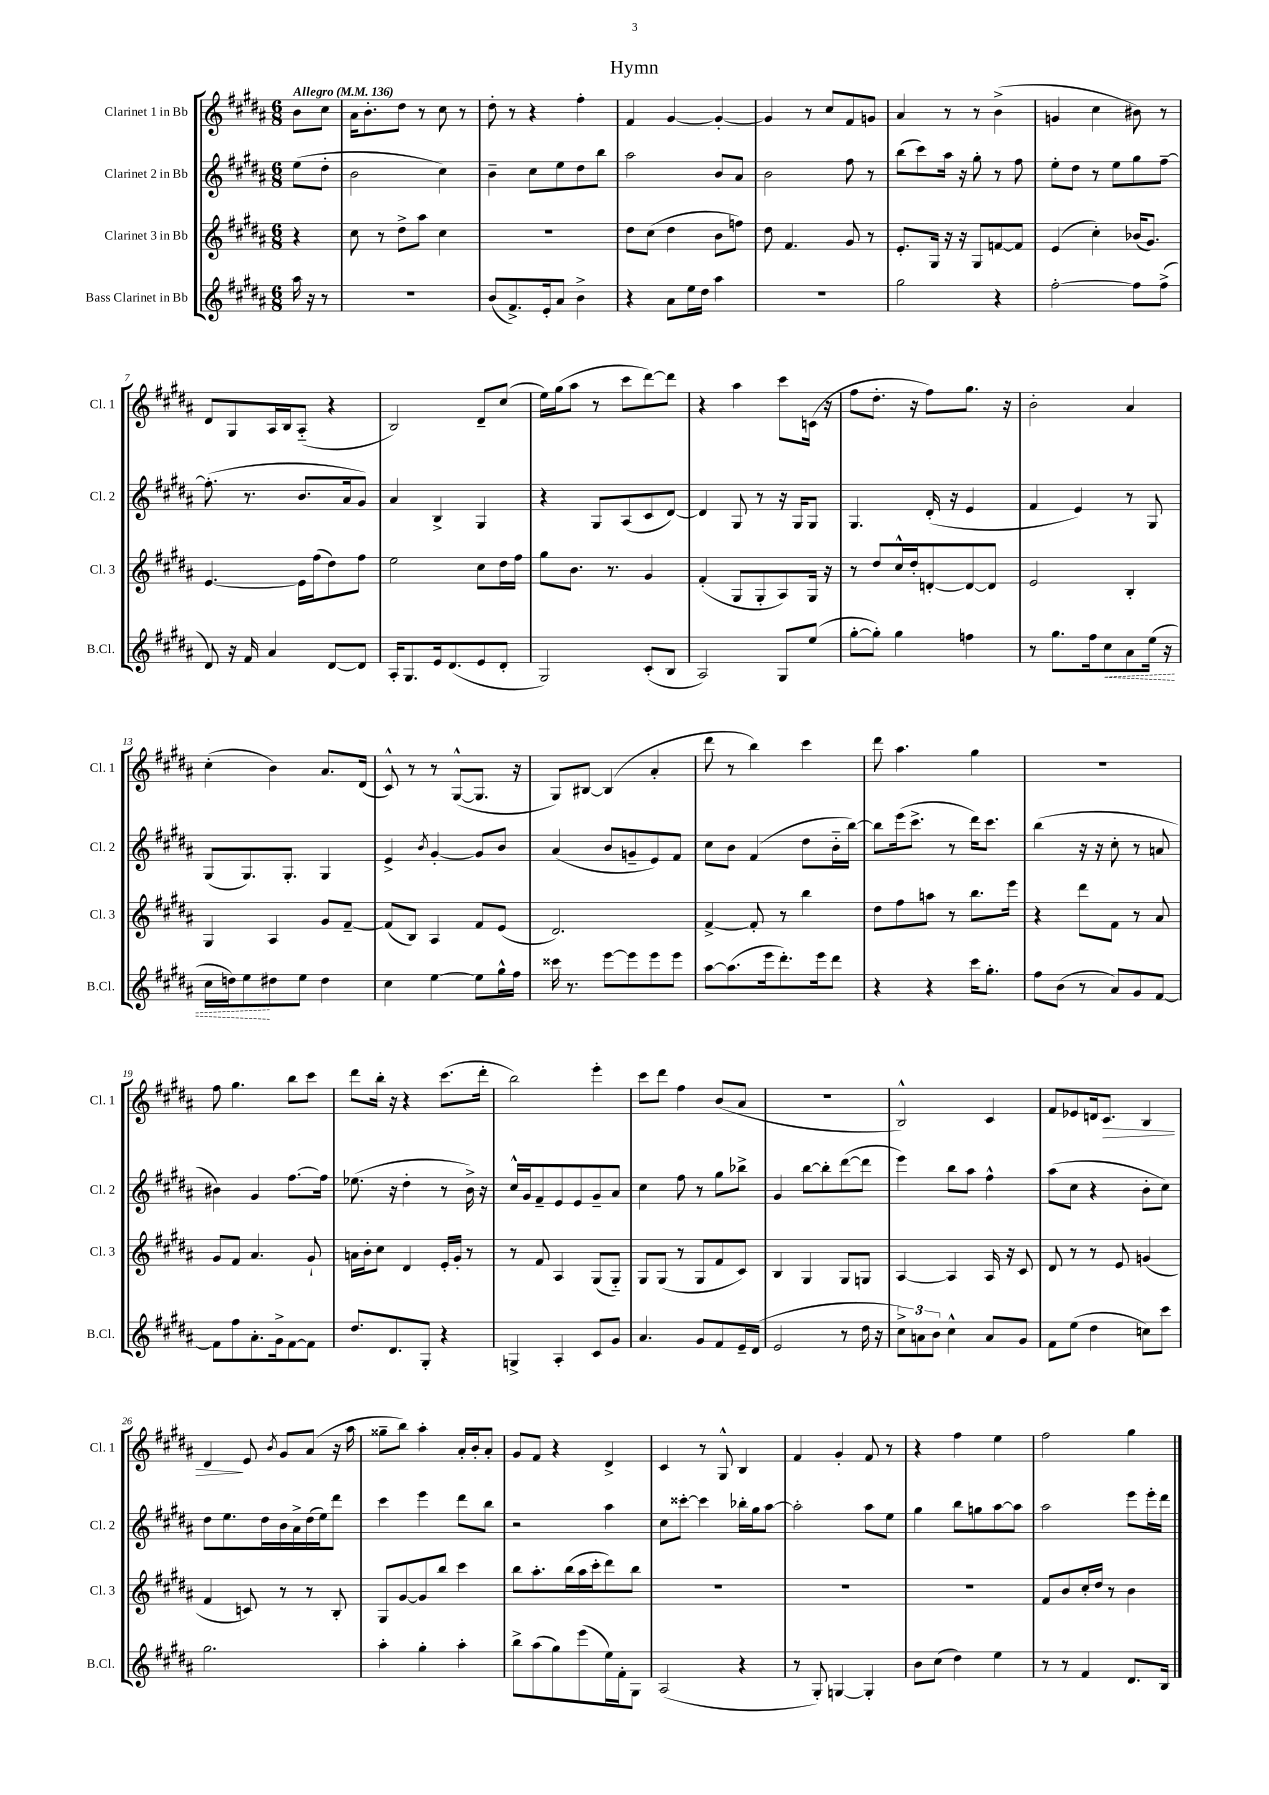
\header { title = "Hymn" }
<<
\new StaffGroup <<
\new Staff = "s0" \with { instrumentName = "Clarinet 1 in Bb" shortInstrumentName = "Cl. 1" } {
    \clef treble \key b \major \numericTimeSignature \time 6/8 \partial 4 \tempo "Allegro" 4 = 136
    \autoBeamOff b'8[ cis''8] |
    ais'16[ b'8.-. dis''8] r8 cis''8 r8 |
    dis''8-. r8 r4 fis''4-. |
    fis'4 gis'4~ gis'4~-. |
    gis'4 r8 cis''8[ fis'8 g'8] |
    ais'4 r8 r8 b'4->( |
    g'4 cis''4 bis'8) r8 |
    dis'8[ gis8 ais16 b16 ais8]-_( r4 |
    b2) dis'8[-- cis''8]( |
    e''16[) gis''16( ais''8] r8 cis'''8[ dis'''8~) dis'''8] |
    r4 ais''4 cis'''8[ c'16]( r16 |
    fis''8[ dis''8.]-. r16 fis''8[) gis''8.] r16 |
    b'2-. ais'4 |
    cis''4-.( b'4) ais'8.[ dis'16]( |
    cis'8-^) r8 r8 gis8[~-^( gis8.] r16 |
    gis8[) bis8]~ bis4( ais'4-. |
    dis'''8 r8 b''4) cis'''4 |
    dis'''8 ais''4. gis''4 |
    R2. |
    fis''8 gis''4. b''8[ cis'''8] |
    dis'''8[ b''16]-. r16 r4 cis'''8.[( dis'''16]-. |
    b''2) e'''4-. |
    cis'''8[ dis'''8] fis''4 b'8[( ais'8] |
    R2. |
    b2-^) cis'4 |
    fis'8[ ees'8 d'16 cis'8.]\> b4 |
    dis'4\! e'8 \acciaccatura { b'8 } gis'8[ ais'8]( r16 ais''16 |
    gisis''8[-- b''8]) ais''4-. ais'16[-. b'16-. ais'8]-. |
    gis'8[ fis'8] r4 dis'4-> |
    cis'4 r8 gis8-^ b4 |
    fis'4 gis'4-. fis'8 r8 |
    r4 fis''4 e''4 |
    fis''2 gis''4 \bar "|." |
}
\new Staff = "s1" \with { instrumentName = "Clarinet 2 in Bb" shortInstrumentName = "Cl. 2" } {
    \clef treble \key b \major \numericTimeSignature \time 6/8 \partial 4
    \autoBeamOff e''8[( dis''8]-. |
    b'2 cis''4) |
    b'4-- cis''8[ e''8 dis''8 b''8] |
    ais''2 b'8[ ais'8] |
    b'2 fis''8 r8 |
    b''8[( cis'''8) ais''16] r16 gis''8-. r8 fis''8 |
    e''8[-. dis''8] r8 e''8[ gis''8 fis''8]~-- |
    fis''8.-.( r8. b'8.[ ais'16 gis'8]) |
    ais'4 b4-> gis4 |
    r4 gis8[ ais8( cis'8 dis'8]~) |
    dis'4 gis8 r8 r16 gis16[ gis8] |
    gis4. dis'16-.( r16 e'4 |
    fis'4 e'4) r8 gis8 |
    gis8[( gis8.) gis8.]-. gis4 |
    e'4-> \acciaccatura { b'8 } gis'4~-. gis'8[ b'8] |
    ais'4( b'8[ g'8-- e'8) fis'8] |
    cis''8[ b'8] fis'4( dis''8[ b'16-_ b''16]~) |
    b''8[ e'''16( cis'''8.]-> r8 dis'''16[) cis'''8.] |
    b''4( r16 r16 cis''8-. r8 a'8 |
    bis'4) gis'4 fis''8.[~ fis''16] |
    ees''8.( r16 dis''4-. r8 b'16->) r16 |
    cis''16[-^ gis'16 fis'8-- e'8 e'8 gis'8-- ais'8] |
    cis''4 fis''8 r8 gis''8[ bes''8]-> |
    gis'4 b''8[~ b''8-. dis'''8~( dis'''8] |
    e'''4) b''8[ ais''8] fis''4-^ |
    ais''8[( cis''8] r4 b'8[-. cis''8]) |
    dis''8[ e''8. dis''16 b'16 ais'16-> dis''16( e''16) dis'''8] |
    cis'''4 e'''4 dis'''8[ b''8] |
    r2 ais''4 |
    cis''8[ cisis'''8]~-. cisis'''4 bes''16[-. gis''16 ais''8]~ |
    ais''2-. ais''8[ e''8] |
    gis''4 b''8[ g''8 ais''8~ ais''8] |
    ais''2 e'''8[ e'''16-. dis'''16] \bar "|." |
}
\new Staff = "s2" \with { instrumentName = "Clarinet 3 in Bb" shortInstrumentName = "Cl. 3" } {
    \clef treble \key b \major \numericTimeSignature \time 6/8 \partial 4
    \autoBeamOff r4 |
    cis''8 r8 dis''8[-> ais''8] cis''4 |
    R2. |
    dis''8[ cis''8]( dis''4 b'8[ f''8]) |
    dis''8 fis'4. gis'8 r8 |
    e'8.[-. gis16] r16 r16 gis8[ f'8~ f'8] |
    e'4( cis''4-.) bes'16[( gis'8.]) |
    e'4.~ e'16[ fis''16( dis''8) fis''8] |
    e''2 cis''8[ dis''16 fis''16] |
    gis''8[ b'8.] r8. gis'4 |
    fis'4-.( gis8[ gis8-. ais8) gis16] r16 |
    r8 dis''8[ cis''16-^ dis''16-. d'8~-. d'8~ d'8] |
    e'2 b4-. |
    gis4 ais4 gis'8[ fis'8]~-- |
    fis'8[( b8]) ais4 fis'8[ e'8]( |
    dis'2.) |
    fis'4~-> fis'8-. r8 b''4 |
    dis''8[ fis''8 a''8] r8 b''8.[ e'''16] |
    r4 dis'''8[ fis'8] r8 ais'8 |
    gis'8[ fis'8] ais'4. gis'8-! |
    a'16[ b'16-. cis''8] dis'4 e'16[-. gis'16]-. r8 |
    r8 fis'8 ais4 gis8[( gis8]-_) |
    gis8[ gis8]( r8 gis8[ fis'8 cis'8]) |
    b4 gis4 gis8[ g8] |
    ais4~ ais4 ais16 r16 cis'8 |
    dis'8 r8 r8 e'8 g'4( |
    fis'4 c'8) r8 r8 b8-. |
    gis8[ gis'8~ gis'8 b''8] cis'''4 |
    b''8[ ais''8.-. b''16( ais''16 cis'''16-. dis'''8) b''8] |
    R2. |
    R2. |
    R2. |
    fis'8[ b'8 cis''16-. dis''16] r8 b'4 \bar "|." |
}
\new Staff = "s3" \with { instrumentName = "Bass Clarinet in Bb" shortInstrumentName = "B.Cl." } {
    \clef treble \key b \major \numericTimeSignature \time 6/8 \partial 4
    \autoBeamOff ais''16 r16 r8 |
    R2. |
    b'8[( fis'8.->) e'16-. ais'8] b'4-> |
    r4 ais'8[ e''16 dis''16] ais''4 |
    R2. |
    gis''2 r4 |
    fis''2~-. fis''8[ fis''8]->( |
    dis'8) r16 fis'16 ais'4 dis'8[~ dis'8] |
    ais16[-. gis8. e'16 dis'8.( e'8 dis'8]-. |
    gis2) cis'8[-.( b8] |
    ais2) gis8[ e''8]( |
    gis''8[~-. gis''8]-.) gis''4 f''4 |
    r8 gis''8.[ fis''16 \once \override Hairpin.style = #'dashed-line cis''8\< ais'8 e''16]( r16 |
    cis''16[ d''16) e''8\! dis''8 e''8] dis''4 |
    cis''4 e''4~ e''8[ gis''16-^ fis''16] |
    cisis'''16 r8. e'''8[~ e'''8 e'''8 e'''8] |
    ais''8[~ ais''8.( e'''16 dis'''8.-.) e'''16 dis'''8] |
    r4 r4 cis'''16[ gis''8.]-. |
    fis''8[ b'8]( r8 ais'8[) gis'8 fis'8]~ |
    fis'8[ fis''8 ais'8.-. gis'16-> fis'8~ fis'8] |
    dis''8.[ dis'8. gis8]-. r4 |
    g4-> ais4-. cis'8[ gis'8] |
    ais'4. gis'8[ fis'8 e'16-- dis'16]( |
    e'2 r8 dis''16 r16 |
    \tuplet 3/2 { cis''8[->) a'8 b'8] } cis''4-^ a'8[ gis'8] |
    fis'8[ e''8]( dis''4 c''8[) cis'''8] |
    gis''2. |
    ais''4-. gis''4-. ais''4-. |
    b''8[-> ais''8( gis''8) e'''8( e''16) fis'16-. gis8] |
    ais2( r4 |
    r8 gis8-.) g4~ g4-. |
    b'8[ cis''8]( dis''4) e''4 |
    r8 r8 fis'4 dis'8.[ b16] \bar "|." |
}
>>
>>
